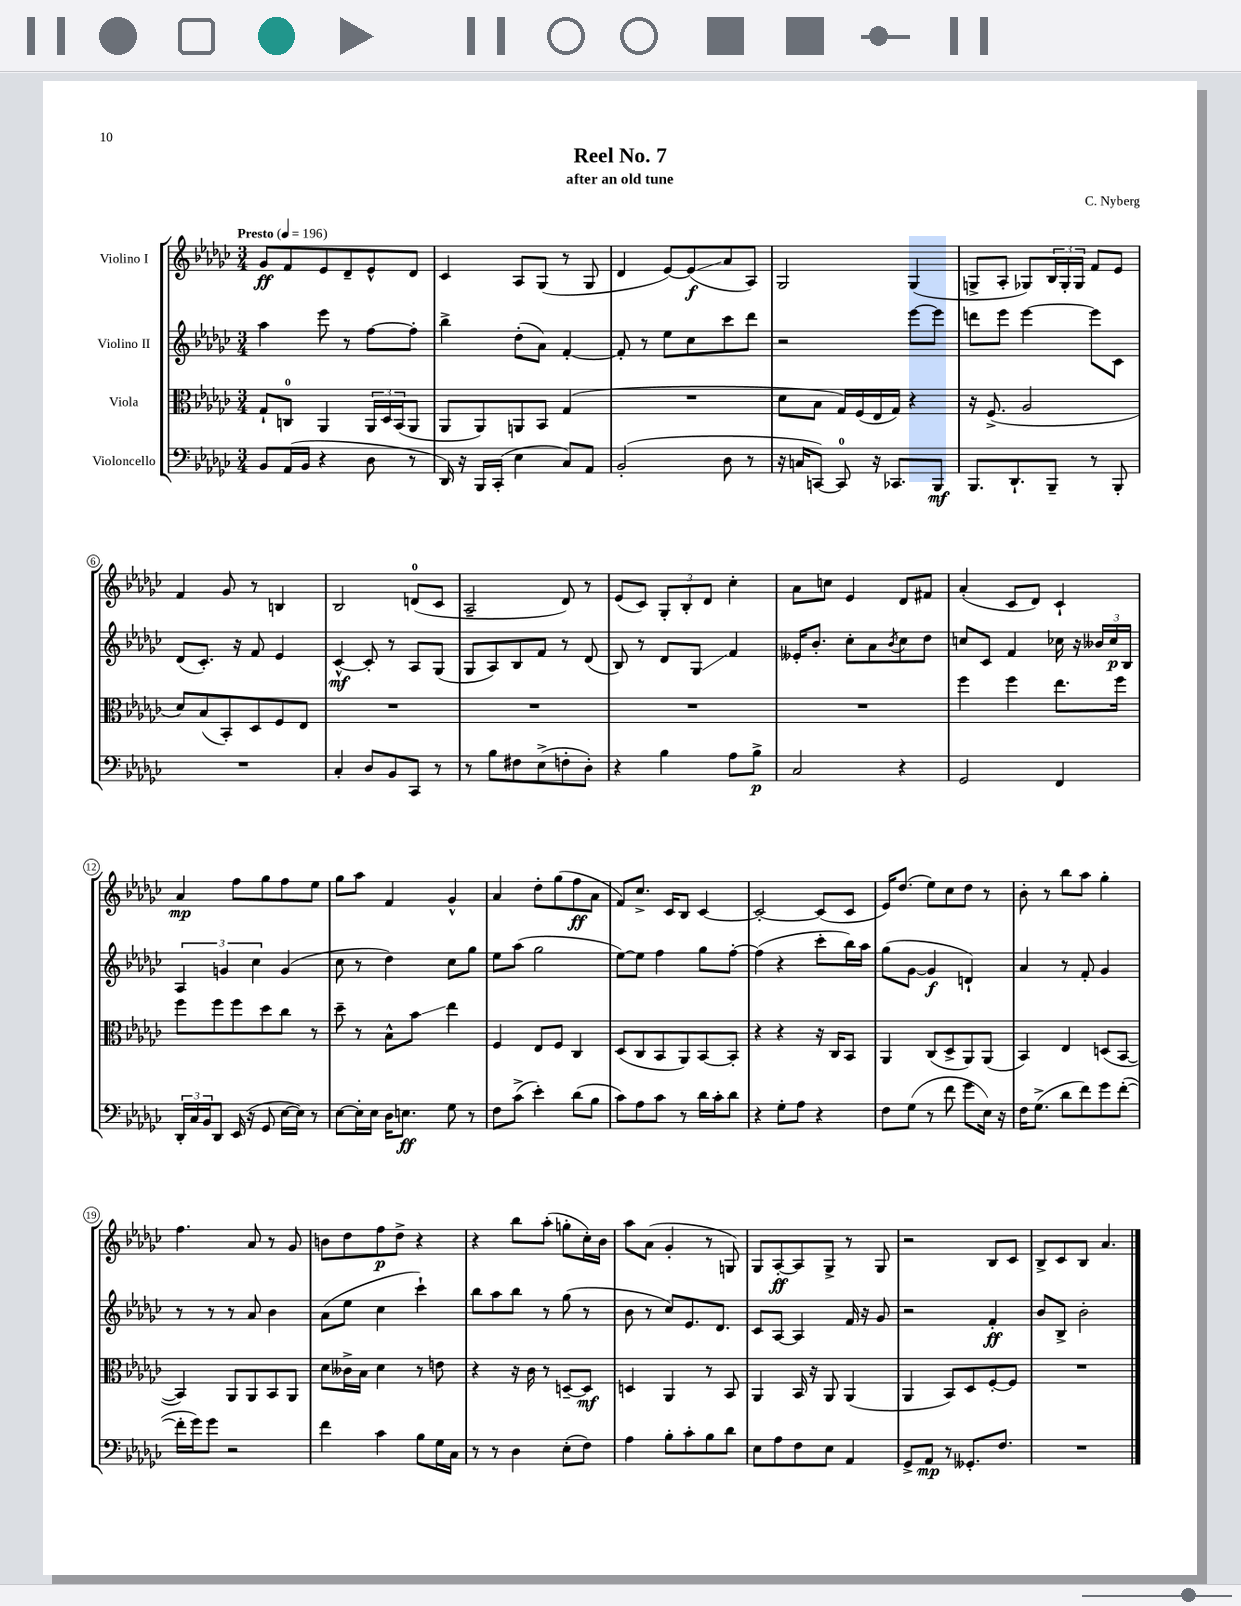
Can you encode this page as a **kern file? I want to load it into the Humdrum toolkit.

**kern	**kern	**kern	**kern
*staff4	*staff3	*staff2	*staff1
*clefF4	*clefC3	*clefG2	*clefG2
*k[b-e-a-d-g-c-]	*k[b-e-a-d-g-c-]	*k[b-e-a-d-g-c-]	*k[b-e-a-d-g-c-]
*M3/4	*M3/4	*M3/4	*M3/4
*MM196	*MM196	*MM196	*MM196
8BB-/L	8G-`/L	4aa-\	8g-/L
(16AA-/L	8C/J	.	8f/
16BB-/JJ	.	.	.
4r	4AA-/	8eee-\	8e-/
.	.	8r	8d-~/
8D-\	24AA-/LL	[8ff\L	8e-^^/
.	24D-/	.	.
.	(24BB-/J	.	.
8r	8AA-/J	8ff'\]J	8d-/J
=	=	=	=
16DD-/)	8AA-/L	4bb-^\	4c-/
16r	.	.	.
16BBB-/LL	8AA-/)	.	.
(16CC-'/JJ	.	.	.
4E-\	8AA/	(8dd-'\L	8A-/L
.	8BB-/J	8a-\J)	(8G-/J
8C-/L)	(4G-/	[4f'/	8r
8AA-/J	.	.	8G-/
=	=	=	=
(2BB-'/	2.r	8f'/]	4d-/
.	.	8r	.
.	.	8ee-\L	[8e-/L)
.	.	8cc-\	(8e-/]
8D-\	.	8ccc-\	8a-/
8r	.	8ddd-\J	8A-/J)
=	=	=	=
16r	8d-\L	2r	2G-/
16C/LK	.	.	.
[8CC/J)	8B-\J	.	.
8CC/]	16G-/LL)	.	.
.	(16F/	.	.
16r	16E-/	.	.
8.CC-/L	16G-/JJ)	.	.
.	4r	[8eee-\L	(4G-/
8BBB-/J	.	8eee-\]J	.
=	=	=	=
8.BBB-/L	16r	8ddd\L	8G^/L
.	(8.F^/	.	.
.	.	8eee-\J	8A-'/J
8.DD-`/	.	.	.
.	2A-/	[4eee-\	8G-/L)
8BBB-~/J	.	.	24B-/L
.	.	.	24G-'/
.	.	.	24G-/JJ
8r	.	8eee-\]L	8f/L
8BBB-'/	.	8c-\J	8e-/J
=	=	=	=
2.r	8d-/L)	(8d-/L	4f/
.	(8B-/	8.c-'/J)	.
.	8BB-'/)	.	8g-/
.	.	16r	.
.	8D-/	8f/	8r
.	8F/	4e-/	4B/
.	8E-/J	.	.
=	=	=	=
4C-'/	2.r	[4c-^^/	2B-/
8D-/L	.	8c-'/]	.
8BB-/	.	8r	.
8CC-/J	.	8A-/L	(8d/L
8r	.	(8G-/J	8c-/J
=	=	=	=
8r	2.r	8G-/L	2A-~/
8B-\L	.	8A-/)	.
8F#\	.	8B-/	.
(8E-^\	.	8f/J	.
8F'\	.	8r	8d-/)
8D-'\J)	.	(8d-/	8r
=	=	=	=
4r	2.r	8B-/)	(8e-/L
.	.	8r	8c-/J)
4B-\	.	8d-/L	12G-'/L
.	.	.	12B-'/
.	.	8G-/J	.
.	.	.	12d-/J
8A-\L	.	4f/	4cc-'\
8B-^\J	.	.	.
=	=	=	=
2C-/	2.r	16e--'/LK	8a-\L
.	.	8.b-'/J	.
.	.	.	8cc\J
.	.	8cc-'\L	4e-/
.	.	8a-\	.
.	.	8qb-/	.
4r	.	8cc-\	8d-/L
.	.	8dd-\J	8f#/J
=	=	=	=
2GG-/	4ff\	8cc/L	(4a-'/
.	.	8c-/J	.
.	4ff\	4f/	8c-/L
.	.	.	8d-/J)
4FF/	8.ee-\L	16cc-\	4c-`/
.	.	16r	.
.	.	24b--/LL	.
.	.	24cc-/	.
.	16ff\Jk	.	.
.	.	24B-/JJ	.
=	=	=	=
24DD-'/LL	8ff\L	6A-/	4a-/
24C-/	.	.	.
24BB-/J	.	.	.
8DD-/J	8ff\	.	.
.	.	6g/	.
(16EE-/	8ff\	.	8ff\L
16r	.	.	.
.	.	6cc-\	.
8GG-/	8dd-\	.	8gg-\
[16E-\LL	8cc-\J	(4g/	8ff\
16E-\]JJ)	.	.	.
8r	8r	.	8ee-\J
=	=	=	=
[8E-\L	8dd-~\	8cc-\	8gg-\L
16E-'\]L	8r	8r	8aa-\J
16E-\JJ	.	.	.
16D-\LK	8B-^^\L	4dd-\)	4f/
8.E\J	.	.	.
.	8b-\J	.	.
8G-\	4ee-\	8cc-\L	4g-^^/
8r	.	8gg-\J	.
=	=	=	=
8F\L	4F/	8ee-\L	4a-/
(8c-^\J	.	(8aa-\J	.
4e-'\)	8E-/L	2gg-\	8dd-'\L
.	8F/J	.	(8gg-\
(8d-\L	4C-/	.	8ff\
8B-\J	.	.	8a-\J
=	=	=	=
8c-\L)	(8D-/L	[8ee-\L)	8f/L)
8A-\	8C-/	8ee-\]J	8.cc-^/J
8c-\J	8BB-/	4ff\	.
.	.	.	16c-/LK
8r	8AA-/)	.	8B-/J
16d-\LL	[8BB-/	8gg-\L	[4c-/
16c-'\J	.	.	.
8d-\J	8BB-'/]J	[8ff'\J	.
=	=	=	=
4r	4r	(4ff\]	2c-'/_
8G-'\L	4r	4r	.
8A-\J	.	.	.
4r	16r	8ccc-'\L	(8c-/]L
.	16C-/LK	.	.
.	8BB-/J	16bb-\L)	8c-/J
.	.	16aa-\JJ	.
=	=	=	=
8F\L	4AA-/	(8gg-\L	16e-/LK)
.	.	.	(8.dd-/J
(8G-\J	.	[8g-\J	.
8r	(8C-/L	4g-/]	8ee-\L)
8f\	8D-^/	.	8cc-\
8g-\L	8AA-/)	4d`/)	8dd-\J
16E-\Jk)	(8AA-/J	.	8r
16r	.	.	.
=	=	=	=
16F\LK	4BB-/)	4a-/	8b-'\
(8.G-^\J	.	.	.
.	.	.	8r
8d-\L	4E-/	8r	8bb-\L
8f\)	.	8f'/	8aa-\J
8g-\	(8D/L	4g-/	4gg-'\
([8f'\J	[8BB-/J	.	.
=	=	=	=
16f'\]LL	4BB-/])	8r	4.ff\
16g-\J)	.	.	.
8g-\J	.	8r	.
2r	8AA-/L	8r	.
.	8AA-/	8a-/	8a-/
.	8BB-/	4b-\	8r
.	8AA-/J	.	8g-/
=	=	=	=
4f\	8d-\L	(8a-\L	8b\L
.	16c--^\L	8ee-\J	8dd-\
.	16B-\JJ	.	.
4c-\	4d-\	4cc-\	8ff\
.	.	.	8dd-^\J
8B-\L	8r	4ccc-`\)	4r
16G-\L	8e\	.	.
16C-\JJ	.	.	.
=	=	=	=
8r	4r	8bb-\L	4r
8r	.	8aa-\	.
4D-\	16r	8bb-\J	8bb-\L
.	16c-\	.	.
.	8r	8r	(8aa-'\J
(8E-'\L	[8D~/L	(8gg-\	8gg'\L
8F\J)	8D/]J	8r	16cc-'\L)
.	.	.	16b-\JJ
=	=	=	=
4A-\	4D/	8b-\	8aa-\L
.	.	8r	(8a-\J
8B-'\L	4AA-/	8cc-/L)	4g-'/
8c-'\	.	8.e-/	.
8B-\	8r	.	8r
.	.	8.d-/J	.
8d-\J	8BB-/	.	8G/)
=	=	=	=
8E-\L	4AA-/	8c-/L	8G-/L
8A-\	.	[8A-/J	[8A-'/
8F\	16BB-/	4A-/]	8A-/]
.	16r	.	.
8E-\J	8AA-/	.	8G-^/J
4AA-/	(4AA-/	16f/	8r
.	.	16r	.
.	.	8g-/	8G-/
=	=	=	=
8GG-^/L	4AA-/	2r	2r
8AA-/J	.	.	.
8r	8BB-/L)	.	.
8.GG--'/L	8D-/	.	.
.	[8F'/	4f'/	8B-/L
8.F/J	.	.	.
.	8F/]J	.	8c-/J
=	=	=	=
2.r	2.r	8b-/L	8B-^/L
.	.	8B-^/J	8c-/
.	.	2b-'\	8B-/J
.	.	.	4.a-/
==	==	==	==
*-	*-	*-	*-
